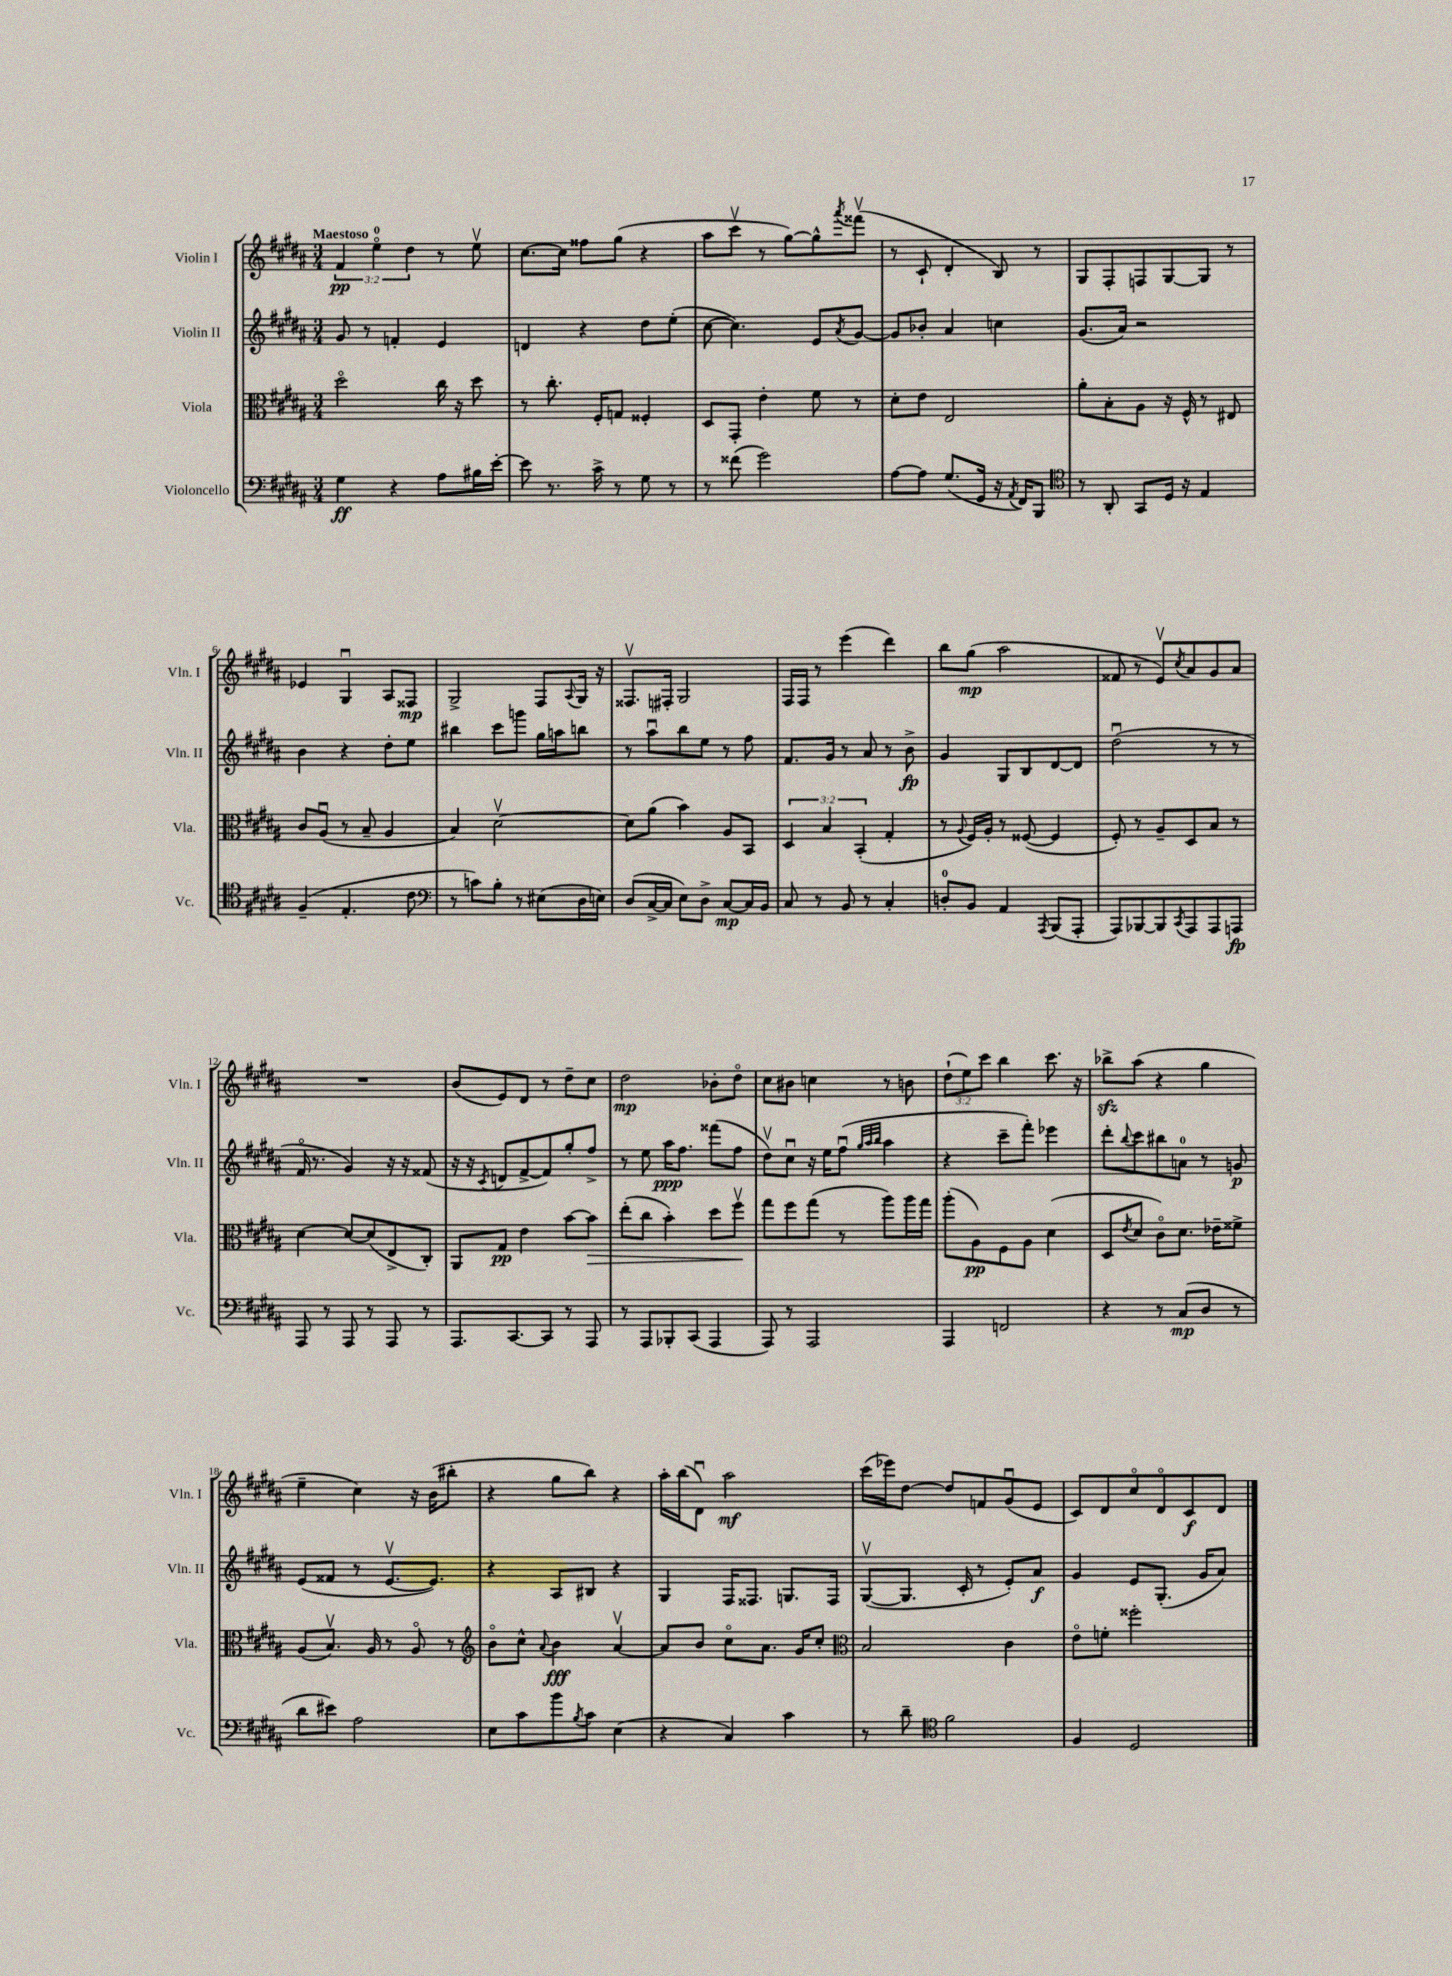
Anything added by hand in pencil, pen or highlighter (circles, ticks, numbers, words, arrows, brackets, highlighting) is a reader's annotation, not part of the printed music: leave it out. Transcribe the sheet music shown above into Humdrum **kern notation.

**kern	**kern	**kern	**kern
*staff4	*staff3	*staff2	*staff1
*clefF4	*clefC3	*clefG2	*clefG2
*k[f#c#g#d#a#]	*k[f#c#g#d#a#]	*k[f#c#g#d#a#]	*k[f#c#g#d#a#]
*M3/4	*M3/4	*M3/4	*M3/4
4G#	2dd#o	8g#	6f#
.	.	8r	.
.	.	.	6eeo
4r	.	4f'	.
.	.	.	6dd#
8A#	16cc#	4e	8r
.	16r	.	.
16B#	8dd#	.	8eev
[16e'	.	.	.
=	=	=	=
8e]	8r	4d	[8.cc#
8.r	8.cc#'	.	.
.	.	.	16cc#]
.	.	4r	8ff##
16c#^	16F#'	.	.
8r	8G	.	(8gg#
8G#	4F##'	8dd#	4r
8r	.	(8ee'	.
=	=	=	=
8r	8D#	[8cc#	8aa#
(8f##	8GG#'	4.cc#])	8ccc#v
2g#)	4e'	.	8r
.	.	.	[8gg#)
.	8f#	8e	8gg#^^]
.	.	8qa#	8qaaa#
.	8r	[8g#	(8fff##v
=	=	=	=
[8A#	8d#'	8g#]	8r
8A#]	8e	8b-'	8c#`
(8.G#	2E	4a#	4d#'
16GG#	.	.	.
16r	.	4cc	8B)
8qAA#	.	.	.
16FF#)	.	.	.
8BBB	.	.	8r
=	=	=	=
*clefC4	*	*	*
8r	8a#'	(8.g#	8G#
8AA#'	8B'	.	8F#'
.	.	16a#)	.
8GG#	8A#	2r	8F
16D#	16r	.	[8G#
16r	16F#^^	.	.
4E	8r	.	8G#]
.	8E#	.	8r
=	=	=	=
(4F#~	8c#	4b	4e-
.	(8A#u	.	.
4.E'	8r	4r	4G#u
.	8B~	.	.
.	4A#	8dd#'	8A#
8c#	.	8ee	8F##
=	=	=	=
*clefF4	*	*	*
8r	4B)	4bb#	2G#^
8c)	.	.	.
8B'	[2d#v	8ccc#	.
8r	.	8ggg	.
(8E#	.	16gg#	8F#
.	.	16aa	.
.	.	.	8qqA#
16D#	.	8bb	16G#
16E)	.	.	16r
=	=	=	=
(8D#	8d#]	8r	8.F##v
[16C#^	(8a#	8aa#u	.
16C#]	.	.	16F#'
8E)	4b)	8bb	2G#
8D#^	.	8ee	.
[8C#	8A#	8r	.
16C#]	8BB	8ff#	.
16BB	.	.	.
=	=	=	=
8C#	6D#	8.f#	16F#
.	.	.	16F#
8r	.	.	8r
.	6B	.	.
.	.	16g#	.
8BB	.	8r	(4eee
.	(6BB'	.	.
8r	.	8a#	.
4C#'	4G#'	8r	4ddd#)
.	.	8b^	.
=	=	=	=
8D'	8r	4g#	8bb
.	8qqA#	.	.
8BB	16F#)	.	(8gg#
.	16A#'	.	.
4AA#	8r	8G#	2aa#
.	([8F##	8B	.
8qAAA#	.	.	.
(8BBB	4F##]	[8d#	.
8AAA#'	.	8d#]	.
=	=	=	=
8AAA#)	8F#')	(2dd#u	8f##
[8BBB-	8r	.	8r
8BBB-]	8A#~	.	8ev)
8qCC#	.	.	8qcc#
8AAA#	8D#	.	8a#
8AAA#	8B	8r	8g#
8AAA	8r	8r	8a#
=	=	=	=
8AAA#	[4d#	16f#o	2.r
.	.	8.r	.
8r	.	.	.
8AAA#	8d#_	4g#)	.
8r	(8d#]	.	.
8AAA#	8E^	16r	.
.	.	16r	.
8r	8C#')	(8f##	.
=	=	=	=
8.AAA#	8AA#	16r	(8b
.	.	16r	.
.	.	8qc#	.
.	8G#	8d	8e)
[8.CC#	.	.	.
.	4e	[8f#^	8d#
8CC#]	.	8f#])	8r
8r	[8b	8gg#'	8dd#~
8AAA#	8b]	8ff#^	8cc#
=	=	=	=
8r	(8ee'	8r	2dd#
8AAA#	8cc#	8ee	.
8BBB-'	4b')	16aa#	.
.	.	8.ff#	.
(8CC#	.	.	.
4AAA#	8dd#	(8fff##	8b-'
.	8ff#v	8ff#	8dd#o
=	=	=	=
8AAA#)	8gg#	8dd#v)	8cc#
8r	8ff#	8cc#u	8b#
2AAA#	(8gg#	16r	4cc
.	.	16ee	.
.	8r	(8ff#u	.
.	.	32qqgg#	.
.	.	32qqaa#	.
.	.	32qqbb	.
.	8aa#)	4aa#	8r
.	16aa#	.	8b
.	16gg#	.	.
=	=	=	=
4AAA#	(8aa#'	4r	(12dd#`
.	.	.	12ee)
.	8A#)	.	.
.	.	.	12ccc#
2FF	8F#	8ccc#~	4bb
.	8A#	8fff#')	.
.	(4d#	4eee-	8.ccc#
.	.	.	16r
=	=	=	=
4r	8D#	8ddd#'	8bb-^
.	8qe	8qqbb	.
.	8d#	8ccc#	(8aa#
8r	8c#o)	8bb#	4r
(8C#	8.d#	8a	.
8D#	.	8r	4gg#
.	16e-~	.	.
8r	8f##^	8g	.
=	=	=	=
8d#	(8A#	(8e	4ee~
8e#)	8.Bv)	8f##	.
2A#	.	8r	4cc#)
.	16A#	.	.
.	8r	[8.ev	.
.	8A#o	.	16r
.	.	8.e])	(16b
.	8r	.	8bb#'
=	=	=	=
*	*clefG2	*	*
8E	8bo	4r	4r
8c#	8cc#^^	.	.
.	8qqa#	.	.
8b	4b	8A#	8gg#
8qB	.	.	.
8c#	.	8B#	8bb)
(4E	[4a#v	4r	4r
=	=	=	=
4r	8a#]	4G#	16aa#'
.	.	.	(16bb
.	8b	.	8d#u)
4C#)	8cc#o	16F#	2aa#
.	.	8.F##	.
.	8.a#	.	.
4c#	.	8.G	.
.	16g#	.	.
.	8cc#'	.	.
.	.	16F##	.
=	=	=	=
*	*clefC3	*	*
8r	2B	([8G#v	(16ccc#
.	.	.	16eee-)
8d#~	.	8.G#]	[8dd#
*clefC4	*	*	*
2f#	.	.	8dd#]
.	.	16c#'	.
.	.	8r	8f
.	4c#	8e')	(8g#u
.	.	8a#	8e
=	=	=	=
4F#	8eo	4g#	8c#)
.	8f'	.	8d#
2D#	2ff##'	8e	8cc#o
.	.	(8.G#'	8d#o
.	.	.	8c#
.	.	16g#	.
.	.	8a#)	8d#
==	==	==	==
*-	*-	*-	*-
